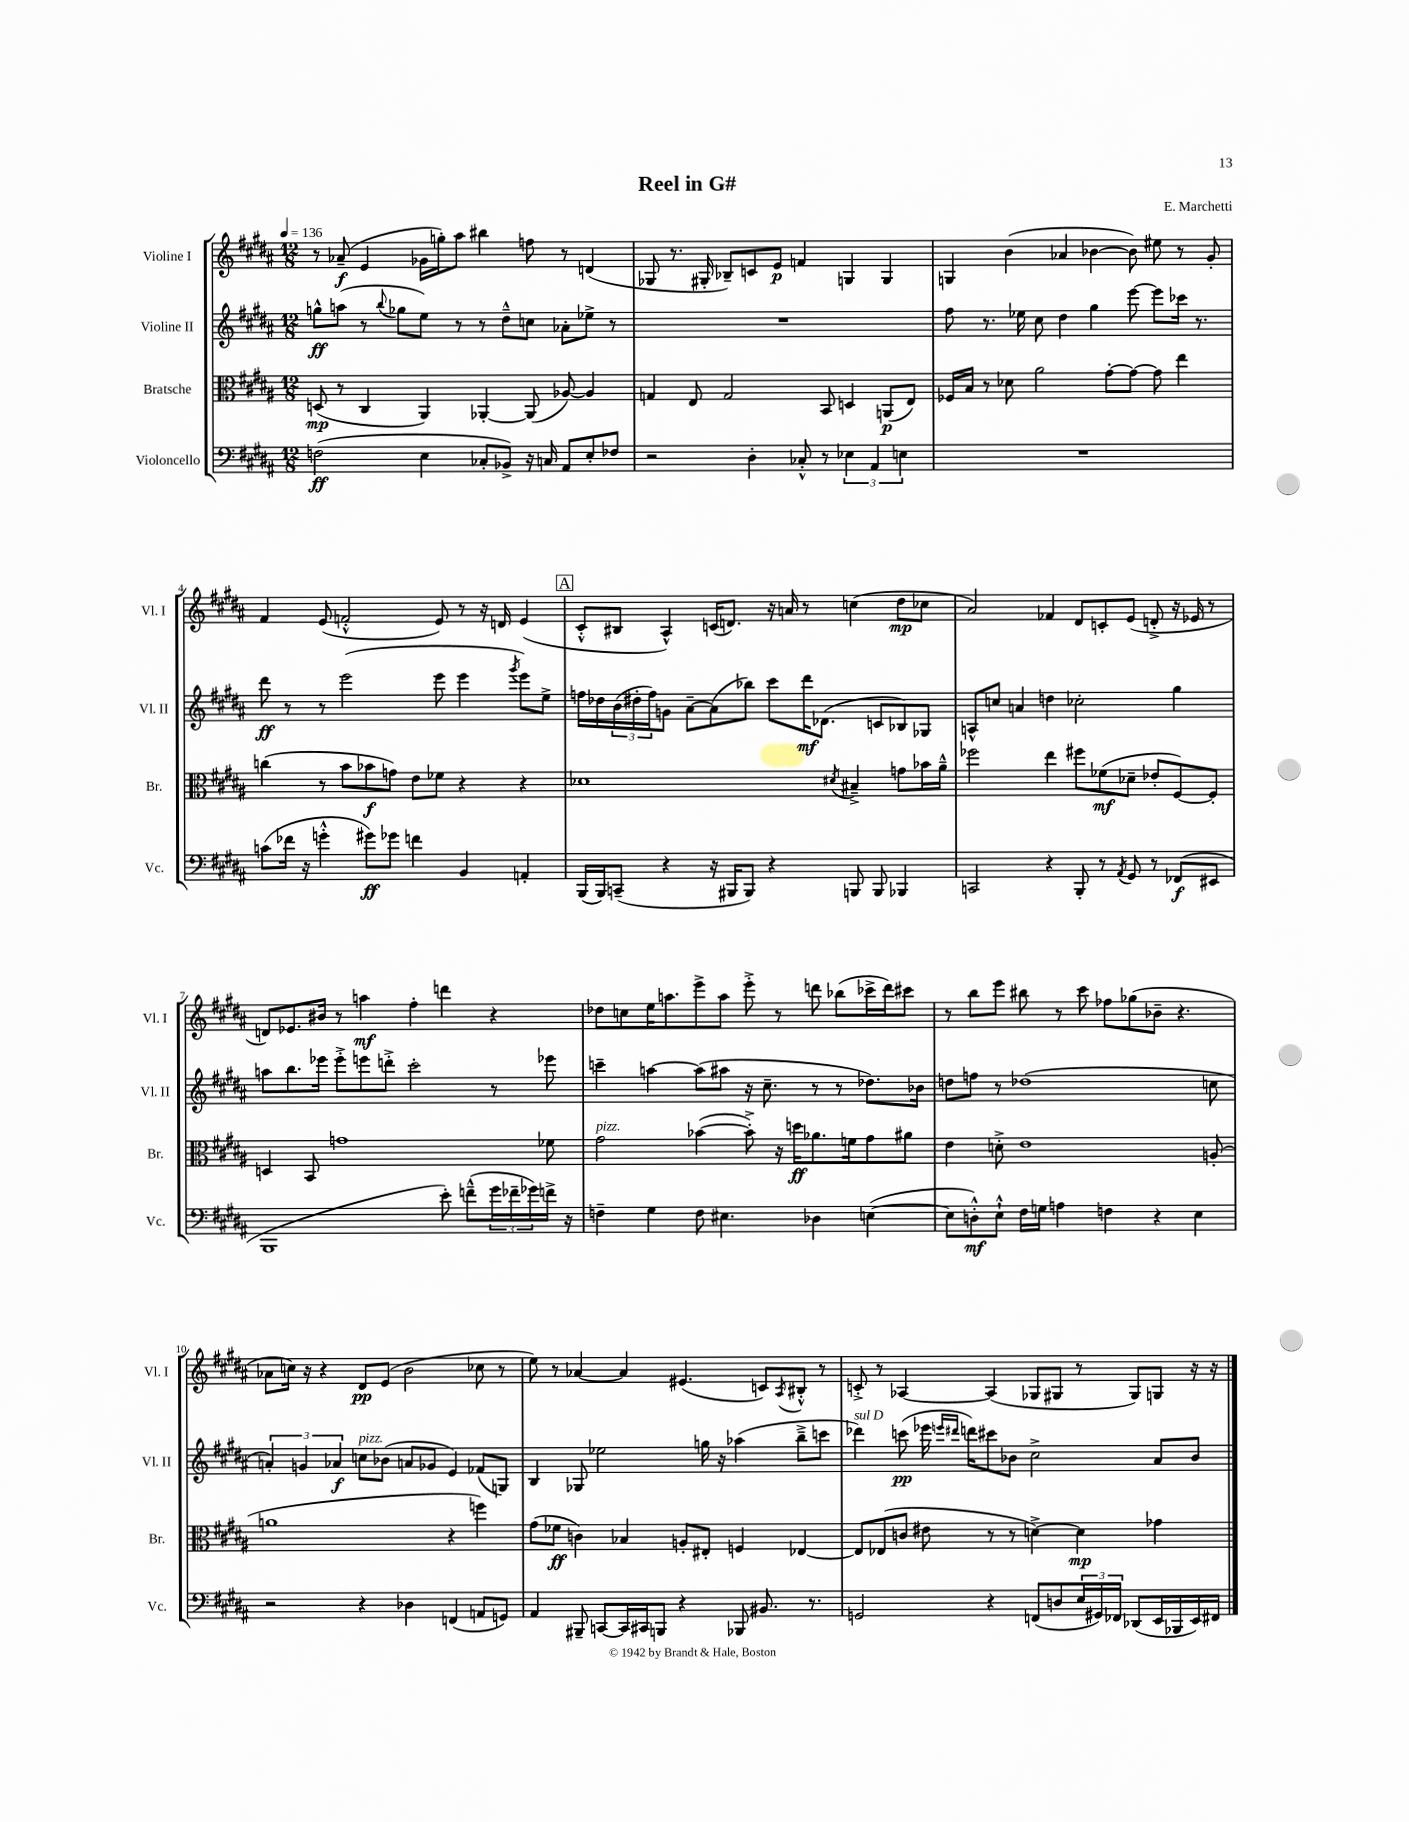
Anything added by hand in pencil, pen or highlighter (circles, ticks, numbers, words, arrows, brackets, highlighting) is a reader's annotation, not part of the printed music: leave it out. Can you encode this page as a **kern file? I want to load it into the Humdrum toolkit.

**kern	**kern	**kern	**kern
*staff4	*staff3	*staff2	*staff1
*clefF4	*clefC3	*clefG2	*clefG2
*k[f#c#g#d#a#]	*k[f#c#g#d#a#]	*k[f#c#g#d#a#]	*k[f#c#g#d#a#]
*M12/8	*M12/8	*M12/8	*M12/8
*MM136	*MM136	*MM136	*MM136
(2F\	(8D/	8gg^^\L	8r
.	8r	(8aa\J	(8a-~/
.	4C#/	8r	4e/
.	.	8qqbb/	.
.	.	8gg-\L	.
4E\	4AA#/)	8ee\J)	16g-\LL
.	.	.	16gg'\J)
.	.	8r	8aa#\J
8C-'/L	[4AA-'/	8r	4bb#\
8BB-^/J)	.	8dd#~^^\L	.
16r	(8AA-/]	8cc\J	8ff\
16C/	.	.	.
8AA#/L	[8A-/)	8a-'\L	8r
8E'/	4A-/]	8ee-^\J	(4d/
8F-/J	.	8r	.
=	=	=	=
2r	4G/	1.r	8G-/
.	.	.	8.r
.	8E/	.	.
.	.	.	16G#'/
.	2G/	.	8B-~/L)
4D#'\	.	.	8c/
.	.	.	8e/J
8C-'^^/	.	.	4f/
8r	8BB/	.	.
6E-\	4D/	.	4G/
6AA#/	.	.	.
.	(8AA/L	.	4G/
6E\	.	.	.
.	8E/J)	.	.
=	=	=	=
1.r	16F-/LL	8ff#\	4G/
.	16B/JJ	.	.
.	8r	8.r	.
.	8d-\	.	(4b\
.	.	16ee-\	.
.	2a#\	8cc#\	.
.	.	4dd#\	4a-/
.	.	4gg#\	[4b-\
.	[8g#'\L	.	.
.	8g#\_J	[8eee\	8b-\])
.	8g#\]	8eee\]L	8ee#\
.	4ee\	16ccc-\Jk	8r
.	.	8.r	.
.	.	.	8g#'/
=	=	=	=
(8c\L	(4cc\	8ddd#\	4f#/
16f-\Jk	.	8r	.
16r	.	.	.
4g'^^\	8r	8r	(8e/
.	8b\L	(2eee\	2f'^^/
8g#\L)	8b-\	.	.
8g-\J	8g\J)	.	.
4f\	8e\L	.	.
.	8f-\J	8eee\	8e/)
4BB/	4r	4eee\	8r
.	.	.	16r
.	.	.	16d/
.	.	8qggg#/	.
4AA'/	4r	8eee\L)	(4e/
.	.	8ee^\J	.
=	=	=	=
(16BBB/LL	1d-	16ff\LL	8c#'^^/L
16BBB/J)	.	16dd-\	.
(8CC~/J	.	(24b\	8B#/J
.	.	24dd#'\	.
.	.	24ff\J)	.
4r	.	8g\J	4A#^^/)
.	.	[8a#~\L	.
16r	.	(8a#\]	(16c/LK
16BBB#/LK	.	.	8.d/J)
8BBB#/J)	.	8bb-\J)	.
4r	.	8ccc#\L	16r
.	.	.	16a/
.	.	16ddd#\K	8r
.	.	(8.d-\J	.
.	8qd#/	.	.
8BBB/	4B#~^/	.	(4cc\
8BBB/	.	8c/L	.
4BBB-/	8g\L	8B-/)	8dd#\L
.	16b-\L	8G-/J	8cc-\J
.	16a#~^^\JJ	.	.
=	=	=	=
2CC/	2ff-\	8A^^/L	2a#/)
.	.	8cc/J	.
.	.	4a/	.
4r	4ee\	4dd\	4f-/
8BBB'/	8ff#\L	2cc-'\	8d#/L
8r	(8f-\	.	8c'/
8qAA#/	.	.	.
8GG#/	8d-~\J	.	(8e/J
8r	8e-'/L	.	8d'^/
(8FF-/L	[8F#/)	4gg#\	16r
.	.	.	16e-/
8EE#/J	8F#'/]J	.	8r
=	=	=	=
1BBB	4D/	8aa\L	8d/L)
.	.	8.bb\	8.e-/
.	8BB/	.	.
.	.	16eee-\Jk	16b#/Jk
.	1g	8eee-'^\L	8r
.	.	8eee\	4aa\
.	.	8ddd'^\J	.
.	.	2ccc#'\	4ff#'\
8e'\)	.	.	4ddd\
(8f~^^\L	.	.	.
24g#\L	.	8r	4r
24f-~\	.	.	.
24g-\)	.	.	.
16f^\JJ	8f-\	8eee-\	.
16r	.	.	.
=	=	=	=
4F~\	2g#\	4ccc~\	8dd-\L
.	.	.	8cc\
4G#\	.	[4aa\	16ee\K
.	.	.	8.aa\
8F\	([4b-\	(8aa\]L	8eee^\
4.E#\	.	8aa#\J	8aa\J
.	8b-'^\])	16r	8eee'^\
.	.	8.cc#~\	.
.	16r	.	8r
.	16dd\LK	.	.
4D-\	8.a-\	8r	8ddd\
.	.	8r	(8bb-\L
.	16f\k	.	.
([4E\	8g#\	8.dd-\L)	16ccc-^\L
.	.	.	16ddd\J)
.	8a#\J	.	8ccc#\J
.	.	16b-\Jk	.
=	=	=	=
8E\]L	4e\	8dd\L	8r
8D'^^\)	.	8ff\J	8bb\L
8E`^^\J	8d'^\	8r	8eee\J
16F#\LL	1e	(1dd-	8bb#\
16G\JJ	.	.	.
4A\	.	.	8r
.	.	.	8ccc#\
4F\	.	.	8ff-\L
.	.	.	(8gg-\
4r	.	.	8b-~\J
.	.	.	4.r
4E\	.	.	.
.	(8A'/	8cc\	.
=	=	=	=
2r	1a	6a'/)	8a-\L
.	.	.	16cc\Jk)
.	.	6g/	.
.	.	.	16r
.	.	.	4r
.	.	6a-/	.
4r	.	8cc\L	8d#/L
.	.	(8b-\J	(8e/J
4D-\	.	8a/L	2b\
.	.	8g-/J	.
(4FF/	4r	4e/)	.
8AA/L	4ff\)	(8f-/L	8cc-\
8GG/J)	.	8G/J)	8r
=	=	=	=
4AA#/	(8g#\L	4B/	8ee\)
.	8f-\J	.	8r
8BBB#~/	4c\)	8G-/	[4a-/
[8CC/L	.	2ee-\	.
16CC/]L	4B-/	.	4a-/]
16CC#/J	.	.	.
8BBB/J	.	.	.
4r	8A'/L	.	(4.e#/
.	8E#'/J	16gg\	.
.	.	16r	.
8BBB-/	4F/	(4aa-\	.
8.BB#/	.	.	8c/L)
.	.	.	8qA#/
.	[4E-/	8bb~^\L	8B#'^^/J
8.r	.	.	.
.	.	8ccc\J	8r
=	=	=	=
2GG/	8E-/]L	4ddd-\)	8c'^/
.	(8E-/	.	8r
.	8c/J	(8ccc\	[4A-/
.	8e#\	16eee-\	.
.	.	16qqeee/LL	.
.	.	16qqddd#/JJ	.
.	.	16ddd\LK)	.
4r	8r	8ccc#\	(4A-/]
.	8r	8b-\J	.
(8FF/L	[4d^\)	2cc#^\	8G-/L
8D/	.	.	8G#/J
24E/L	4d\]	.	8r
24GG#/)	.	.	.
24FF-/JJ	.	.	.
(8DD-/L	.	.	8G#/L)
16EE/L	4g-\	8a#/L	8G/J
16BBB-/	.	.	.
16EE/)	.	8b-/J	16r
16FF#/JJ	.	.	16r
==	==	==	==
*-	*-	*-	*-
